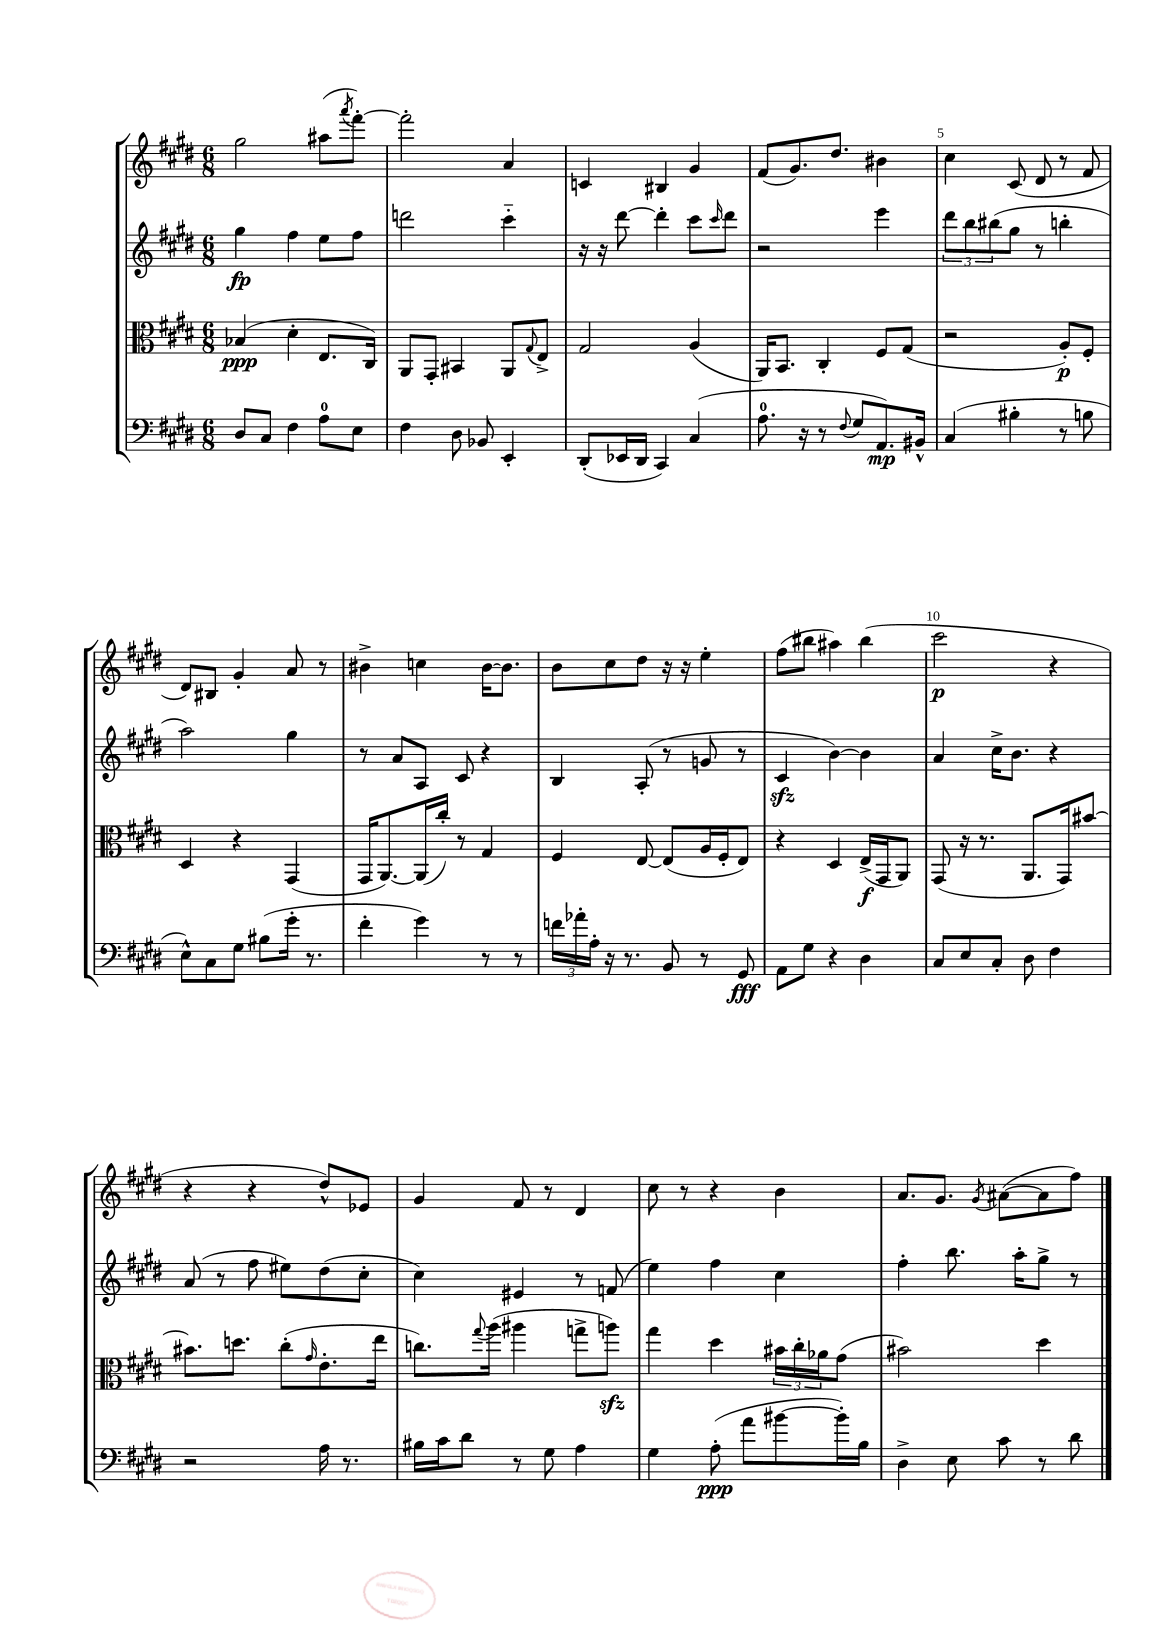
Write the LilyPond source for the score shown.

<<
\new StaffGroup <<
\new Staff = "s0" {
    \clef treble \key e \major \numericTimeSignature \time 6/8
    gis''2 ais''8( \acciaccatura { a'''8 } fis'''8~-.) |
    fis'''2-. a'4 |
    c'4 bis4 gis'4 |
    fis'8( gis'8.) dis''8. bis'4 |
    cis''4 cis'8( dis'8 r8 fis'8 |
    dis'8) bis8 gis'4-. a'8 r8 |
    bis'4-> c''4 bis'16~ bis'8. |
    b'8 cis''8 dis''8 r16 r16 e''4-. |
    fis''8( bis''8 ais''4) bis''4( |
    cis'''2\p r4 |
    r4 r4 dis''8-^) ees'8 |
    gis'4 fis'8 r8 dis'4 |
    cis''8 r8 r4 b'4 |
    a'8. gis'8. \acciaccatura { gis'8 } ais'8~( ais'8 fis''8) \bar "|." |
}
\new Staff = "s1" {
    \clef treble \key e \major \numericTimeSignature \time 6/8
    gis''4\fp fis''4 e''8 fis''8 |
    d'''2 cis'''4-_ |
    r16 r16 dis'''8~ dis'''4-. cis'''8 \grace { cis'''16 } dis'''8 |
    r2 e'''4 |
    \tuplet 3/2 { dis'''8 b''8 bis''8( } gis''8 r8 b''4-. |
    a''2) gis''4 |
    r8 a'8 a8 cis'8 r4 |
    b4 a8-.( r8 g'8 r8 |
    cis'4\sfz b'4~) b'4 |
    a'4 cis''16-> b'8. r4 |
    a'8( r8 fis''8 eis''8) dis''8( cis''8-. |
    cis''4) eis'4 r8 f'8( |
    e''4) fis''4 cis''4 |
    fis''4-. b''8. a''16-. gis''8-> r8 \bar "|." |
}
\new Staff = "s2" {
    \clef alto \key e \major \numericTimeSignature \time 6/8
    bes4\ppp( dis'4-. e8. cis16) |
    a,8 gis,8-. bis,4 a,8 \appoggiatura { gis8 } e8-> |
    gis2 a4( |
    a,16) b,8. cis4-. fis8 gis8( |
    r2 a8-.\p) fis8-. |
    dis4 r4 gis,4( |
    gis,16 a,8.~) a,16( cis''16-.) r8 gis4 |
    fis4 e8~ e8( a16 fis16-. e8) |
    r4 dis4 e16->\f( gis,16 a,8) |
    gis,8( r16 r8. a,8. gis,16) bis'8~ |
    bis'8. d''8. cis''8-.( \grace { gis'16 } e'8.-. e''16 |
    c''8.) \appoggiatura { gis''8 } a''16( ais''4 g''8-> a''8\sfz) |
    gis''4 dis''4 \tuplet 3/2 { bis'16 cis''16-. aes'16 } gis'8( |
    bis'2) dis''4 \bar "|." |
}
\new Staff = "s3" {
    \clef bass \key e \major \numericTimeSignature \time 6/8
    dis8 cis8 fis4 a8-0 e8 |
    fis4 dis8 bes,8 e,4-. |
    dis,8-.( ees,16 dis,16 cis,4) cis4( |
    a8.-0 r16 r8 \appoggiatura { fis8 } gis8 a,8.\mp) bis,16-^ |
    cis4( bis4-. r8 b8 |
    e8-^) cis8 gis8 bis8( gis'16-. r8. |
    fis'4-. gis'4) r8 r8 |
    \tuplet 3/2 { f'16 aes'16-. a16-. } r16 r8. b,8 r8 gis,8\fff |
    a,8 gis8 r4 dis4 |
    cis8 e8 cis8-. dis8 fis4 |
    r2 a16 r8. |
    bis16 cis'16 dis'8 r8 gis8 a4 |
    gis4 a8-.\ppp( a'8 bis'8~ bis'16-.) b16 |
    dis4-> e8 cis'8 r8 dis'8 \bar "|." |
}
>>
>>
\layout { \context { \Score \override BarNumber.break-visibility = ##(#f #t #t) barNumberVisibility = #(every-nth-bar-number-visible 5) } }
